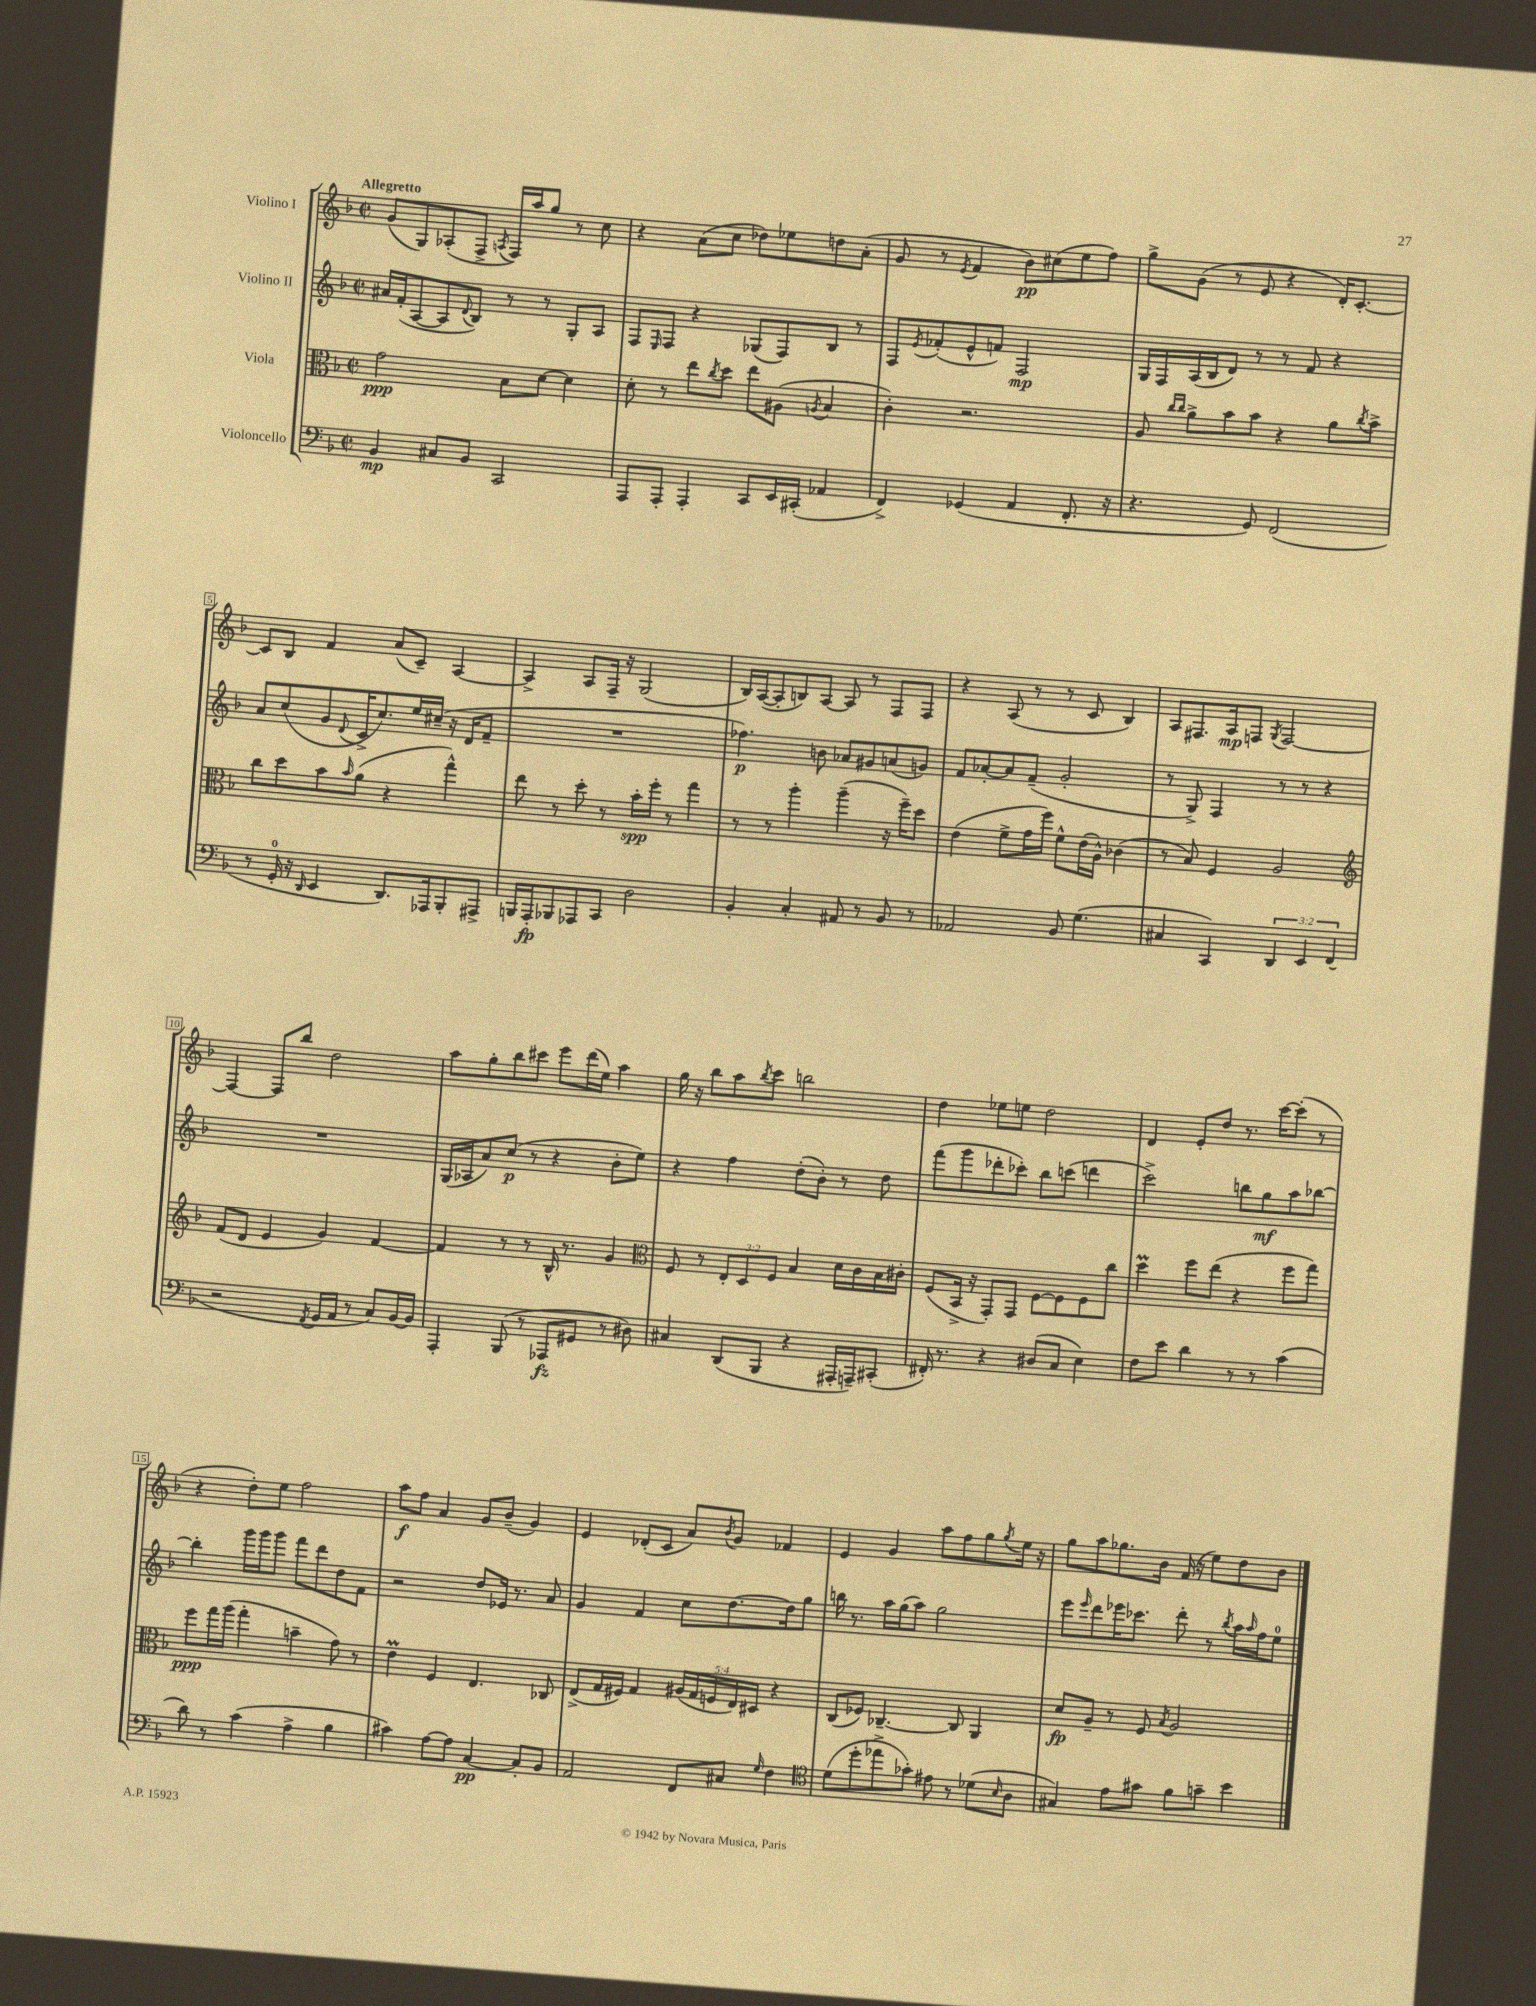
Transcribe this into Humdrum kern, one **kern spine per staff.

**kern	**dynam	**kern	**dynam	**kern	**dynam	**kern	**dynam
*part4	*part4	*part3	*part3	*part2	*part2	*part1	*part1
*staff4	*staff4	*staff3	*staff3	*staff2	*staff2	*staff1	*staff1
*I"Violoncello	*	*I"Viola	*	*I"Violino II	*	*I"Violino I	*
*clefF4	*	*clefC3	*	*clefG2	*	*clefG2	*
*k[b-]	*	*k[b-]	*	*k[b-]	*	*k[b-]	*
*M2/2	*	*M2/2	*	*M2/2	*	*M2/2	*
*met(c|)	*	*met(c|)	*	*met(c|)	*	*met(c|)	*
=1	=1	=1	=1	=1	=1	=1	=1
!	!	!	!	!	!	!LO:TX:a:B:t=Allegretto	!
4BB-/	mp	2g\	ppp	16a#X/LL	.	(8g/L	.
.	.	.	.	(16f'/J	.	.	.
.	.	.	.	[8A/	.	8G/)	.
8C#X/L	.	.	.	8A/]	.	(8A-X'/	.
.	.	.	.	8qqd/	.	.	.
8BB-/J	.	.	.	8B-/J)	.	8F^/J	.
.	.	.	.	.	.	8qAn/	.
2CC/	.	8B-\L	.	8r	.	16F/LL)	.
.	.	.	.	.	.	16aa/J	.
.	.	[8d\J	.	8r	.	8gg/J	.
.	.	4d\]	.	8G'/L	.	8r	.
.	.	.	.	8A/J	.	8cc\	.
=2	=2	=2	=2	=2	=2	=2	=2
8AAA/L	.	8d'\	.	8F/L	.	4r	.
.	.	.	.	16qqE/	.	.	.
8AAA'/J	.	8r	.	8F/J	.	.	.
4AAA'/	.	8ee\L	.	4r	.	(8a\L	.
.	.	8qcc/	.	.	.	.	.
.	.	8dd\J	.	.	.	8cc\J	.
8CC/L	.	8ee\L	.	(8G-X/L	.	8dd-X\L)	.
16EE/L	.	(8A#X\J	.	8F/)	.	8ee-X\	.
(16CC#X'/JJ	.	.	.	.	.	.	.
.	.	8qAn/	.	.	.	.	.
4AA-X/	.	4B-/	.	8B-/J	.	8ddn\	.
.	.	.	.	8r	.	(8a'\J	.
=3	=3	=3	=3	=3	=3	=3	=3
4FF^/)	.	4c'\)	.	8F/L	.	8g/	.
.	.	.	.	8qe/	.	.	.
.	.	.	.	(8f-X'/	.	8r	.
.	.	.	.	.	.	8qe/	.
(4GG-X/	.	2.r	.	8e^^/	.	4f/	.
.	.	.	.	8fn/J)	.	.	.
4AA/	.	.	.	2F/	mp	8b-\L)	pp
.	.	.	.	.	.	(8cc#X\	.
8.FF'/	.	.	.	.	.	8ee\	.
.	.	.	.	.	.	8ff\J)	.
16r	.	.	.	.	.	.	.
=4	=4	=4	=4	=4	=4	=4	=4
4.r	.	8A/	.	16G/LL	.	8gg^\L	.
.	.	.	.	16F/	.	.	.
.	.	16qqcc/LL	.	.	.	.	.
.	.	16qqcc/JJ	.	.	.	.	.
.	.	8a^\L	.	(16A/	.	(8g\J	.
.	.	.	.	16B-/J	.	.	.
.	.	8b-\	.	8d/J)	.	8r	.
8GG/)	.	8b-\J	.	8r	.	8e/	.
(2FF/	.	4r	.	8r	.	4r	.
.	.	.	.	8f/	.	.	.
.	.	8a\L	.	4r	.	16d'/KL)	.
.	.	.	.	.	.	[8.c'/J	.
.	.	8qcc/	.	.	.	.	.
.	.	8b-^\J	.	.	.	.	.
!!LO:LB:g=z
=5	=5	=5	=5	=5	=5	=5	=5
8r	.	8cc\L	.	8a/L	.	8c/L]	.
16GG'/	.	8dd\	.	(8cc/	.	8B-/J	.
16r	.	.	.	.	.	.	.
16qqDD/	.	.	.	.	.	.	.
4EE/	.	8b-\	.	8g/	.	4f/	.
.	.	16qqb-/	.	8qqd/	.	.	.
.	.	(8a\J	.	16c^/K	.	.	.
.	.	.	.	8.cc/)	.	.	.
8.DD/L)	.	4r	.	.	.	(8a/L	.
.	.	.	.	16ee/L	.	8c~/J)	.
16AAA-X/k	.	.	.	(16cc#X~/JJ	.	.	.
8BBB-'/	.	4gg^^\)	.	16r	.	[4A/	.
.	.	.	.	16d/KL	.	.	.
8AAA#X^/J	.	.	.	8f~/J	.	.	.
=6	=6	=6	=6	=6	=6	=6	=6
16BBBn/LL	.	8ee\	.	1r	.	4A^/]	.
16AAA'/J	fp	.	.	.	.	.	.
8BBB-X/	.	8r	.	.	.	.	.
8AAA-X/	.	8dd'\	.	.	.	8A/L	.
8CC/J	.	8r	.	.	.	16F~/Jk	.
.	.	.	.	.	.	16r	.
2D\	.	16b-'\LL	spp	.	.	(2G/	.
.	.	16ff'\JJ	.	.	.	.	.
.	.	8r	.	.	.	.	.
.	.	4gg\	.	.	.	.	.
=7	=7	=7	=7	=7	=7	=7	=7
4BB-'/	.	8r	.	4.ff-X\)	p	16B-/LL)	.
.	.	.	.	.	.	([16A/J	.
.	.	8r	.	.	.	8A'/]	.
4C'/	.	4aa'\	.	.	.	8Bn/)	.
.	.	.	.	8bn\	.	[8A/J	.
8AA#X/	.	(4aa~\	.	8a-X/L	.	8A/]	.
8r	.	.	.	8g#X/	.	8r	.
8BB-/	.	16r	.	(8an/	.	8F/L	.
.	.	16ff~\KL)	.	.	.	.	.
8r	.	8dd\J	.	8gn/J)	.	8F/J	.
=8	=8	=8	=8	=8	=8	=8	=8
2AA-X/	.	(4e\	.	8f/L	.	4r	.
.	.	.	.	[8a-X'/	.	.	.
.	.	8f^\L	.	8a-/]	.	(8A/	.
.	.	16g\L	.	(8f~/J	.	8r	.
.	.	16ff\JJ)	.	.	.	.	.
8BB-/	.	8f^^\L	.	2g'/	.	8r	.
(4.G\	.	(16e\L	.	.	.	8c/	.
.	.	16A^^\JJ)	.	.	.	.	.
.	.	(4c-X\	.	.	.	4B-/)	.
=9	=9	=9	=9	=9	=9	=9	=9
4C#X/	.	8r	.	8r	.	8A/L	.
.	.	8B-/)	.	8G^/)	.	8.F#X/	.
4CC/)	.	4F/	.	4F/	.	.	.
.	.	.	.	.	.	16A/k	mp
.	.	.	.	.	.	8Fn/J	.
.	.	.	.	.	.	8qG/	.
6DD/	.	2A/	.	8r	.	[2F/	.
.	.	.	.	8r	.	.	.
6EE/	.	.	.	.	.	.	.
.	.	.	.	4r	.	.	.
(6FF/	.	.	.	.	.	.	.
!!LO:LB:g=z
=10	=10	=10	=10	=10	=10	=10	=10
*	*	*clefG2	*	*	*	*	*
2r	.	(8f/L	.	1r	.	4F/_	.
.	.	8d/J	.	.	.	.	.
.	.	4e/	.	.	.	8F/L]	.
.	.	.	.	.	.	8bb-/J	.
8qFF/	.	.	.	.	.	.	.
16GG/LL	.	4g/)	.	.	.	2dd\	.
16AA/JJ	.	.	.	.	.	.	.
8r	.	.	.	.	.	.	.
8C/L)	.	[4f/	.	.	.	.	.
[16BB-/L	.	.	.	.	.	.	.
16BB-/JJ]	.	.	.	.	.	.	.
=11	=11	=11	=11	=11	=11	=11	=11
4AAA'/	.	4f/]	.	(16G/LL	.	8aa\L	.
.	.	.	.	16A-X/J	.	.	.
.	.	.	.	8a/)	.	8gg'\	.
(8BBB-/	.	8r	.	(8cc/J	p	8bb-\	.
8r	.	8r	.	8r	.	8ccc#X\J	.
8AAA-X/L	fz	16B-^^/	.	4r	.	8eee\L	.
.	.	8.r	.	.	.	.	.
8GG#X/J	.	.	.	.	.	(16ddd\L	.
.	.	.	.	.	.	16ee\JJ)	.
8r	.	4g/	.	8b-'\L	.	4aa\	.
8D#X\)	.	.	.	8ee\J)	.	.	.
=12	=12	=12	=12	=12	=12	=12	=12
*	*	*clefC3	*	*	*	*	*
4C#X/	.	8F/	.	4r	.	16gg\	.
.	.	.	.	.	.	16r	.
.	.	8r	.	.	.	8bb-\L	.
(8DD/L	.	12E'/L	.	4ff\	.	8aa\	.
.	.	12D/	.	.	.	.	.
.	.	.	.	.	.	8qbb-/	.
8BBB-/J	.	.	.	.	.	8ccc\J	.
.	.	12F/J	.	.	.	.	.
4r	.	4B-/	.	(8dd'\L	.	2bbn\	.
.	.	.	.	8b-'\J)	.	.	.
16AAA#X'/LL	.	16d\LL	.	8r	.	.	.
16AAAn~/J)	.	16c\	.	.	.	.	.
(8CC#X'/J	.	16B-\	.	8dd\	.	.	.
.	.	16c#X'\JJ	.	.	.	.	.
=13	=13	=13	=13	=13	=13	=13	=13
16FF#X'/)	.	(8F/L	.	(8fff\L	.	4dd\	.
8.r	.	.	.	.	.	.	.
.	.	16BB-^/Jk	.	8ggg\	.	.	.
.	.	16r	.	.	.	.	.
4r	.	8GG'/L)	.	8ddd-X'\	.	8ee-X\L	.
.	.	8GG/J	.	8ccc-X'\J)	.	8een\J	.
(8D#X/L	.	[8F\L	.	8bb-\L	.	2dd\	.
8C/J	.	8F\]	.	(8cccn\J	.	.	.
4E\)	.	8F\	.	4dddn\	.	.	.
.	.	8cc\J	.	.	.	.	.
=14	=14	=14	=14	=14	=14	=14	=14
8F\L	.	4ddM\	.	2ccc^\)	.	4d/	.
8e\J	.	.	.	.	.	.	.
4d\	.	8ff\L	.	.	.	8e'/L	.
.	.	(8ee\J	.	.	.	8dd/J	.
8r	.	4r	.	8bbn\L	.	8.r	.
8r	.	.	.	8gg\	mf	.	.
.	.	.	.	.	.	[16ccc\KL	.
(4c\	.	8ff\L	.	8aa\	.	(8ccc'\J]	.
.	.	8gg\J)	.	[8bb-X\J	.	8r	.
!!LO:LB:g=z
=15	=15	=15	=15	=15	=15	=15	=15
8d\)	.	8ff\L	ppp	4bb-'\]	.	4r	.
8r	.	16gg\L	.	.	.	.	.
.	.	(16aa\JJ	.	.	.	.	.
(4c\	.	4gg'\	.	16ggg\LL	.	8dd'\L)	.
.	.	.	.	16ggg\J	.	.	.
.	.	.	.	8ggg\J	.	8ee\J	.
4A^\	.	4bn~\	.	8fff\L	.	2ff\	.
.	.	.	.	8ddd\	.	.	.
4B-\	.	8g\)	.	8dd\	.	.	.
.	.	8r	.	8f\J	.	.	.
=16	=16	=16	=16	=16	=16	=16	=16
4c#X\)	.	4em\	.	2r	.	8aa\L	f
.	.	.	.	.	.	8ff\J	.
[8A\L	.	4F/	.	.	.	4a/	.
8A\J]	.	.	.	.	.	.	.
[4C/	pp	4.E/	.	8dd/L	.	8g/L	.
.	.	.	.	16e-X/Jk	.	(8b-~/J	.
.	.	.	.	8.r	.	.	.
8C'/L]	.	.	.	.	.	4g/)	.
8BB-/J	.	8C-X/	.	8a/	.	.	.
=17	=17	=17	=17	=17	=17	=17	=17
2AA/	.	(8E^/L	.	4g/	.	4e/	.
.	.	16G/L	.	.	.	.	.
.	.	16F#X/JJ)	.	.	.	.	.
.	.	4G/	.	4f/	.	(8d-X'/L	.
.	.	.	.	.	.	8c/J	.
8FF/L	.	(20A#X/LL	.	8cc\L	.	8a/L)	.
.	.	20G/	.	.	.	.	.
.	.	20Fn/	.	.	.	.	.
.	.	.	.	.	.	8qb-/	.
8C#X/J	.	.	.	[8.dd\	.	8g/J	.
.	.	20E/)	.	.	.	.	.
.	.	20D#X/JJ	.	.	.	.	.
16qqG/	.	.	.	.	.	.	.
4F\	.	4r	.	.	.	4f-X/	.
.	.	.	.	16dd\k]	.	.	.
.	.	.	.	8gg\J	.	.	.
=18	=18	=18	=18	=18	=18	=18	=18
*clefC4	*	*	*	*	*	*	*
(8d\L	.	(8C/L	.	16bbn\	.	4e/	.
.	.	.	.	8.r	.	.	.
8dd'\	.	8F-X/J)	.	.	.	.	.
8ee-X^\	.	[4.C-X~/	.	16aa\LL	.	4g/	.
.	.	.	.	(16gg\J	.	.	.
8g-X'\J)	.	.	.	8aa\J)	.	.	.
8e#X\	.	.	.	2gg\	.	8aa\L	.
8r	.	8C-/]	.	.	.	8ff\	.
(8d-X\L	.	4AA/	.	.	.	8gg\	.
16qqB-/	.	.	.	.	.	8qgg/	.
8A\J	.	.	.	.	.	16ee\Jk	.
.	.	.	.	.	.	16r	.
=19	=19	=19	=19	=19	=19	=19	=19
4G#X/)	.	8d/L	fp	8eee\L	.	8gg\L	.
.	.	.	.	16qqeee/	.	.	.
.	.	8A~/J	.	8ddd\	.	8aa\	.
8e\L	.	8r	.	16eee-X\K	.	8.gg-X\	.
.	.	.	.	8.ccc-X\J	.	.	.
8g#X\J	.	8F/	.	.	.	.	.
.	.	.	.	.	.	16b-\Jk	.
.	.	8qB-/	.	.	.	.	.
8f\L	.	2A/	.	8ddd'\	.	(16f/	.
.	.	.	.	.	.	16r	.
8gn~\J	.	.	.	8r	.	8ee\L)	.
.	.	.	.	8qbb-/	.	.	.
4b-\	.	.	.	16aa\LL	.	8dd\	.
.	.	.	.	16qqaa/	.	.	.
.	.	.	.	16ff\J	.	.	.
.	.	.	.	8ee\J	.	8b-\J	.
==	==	==	==	==	==	==	==
*-	*-	*-	*-	*-	*-	*-	*-
